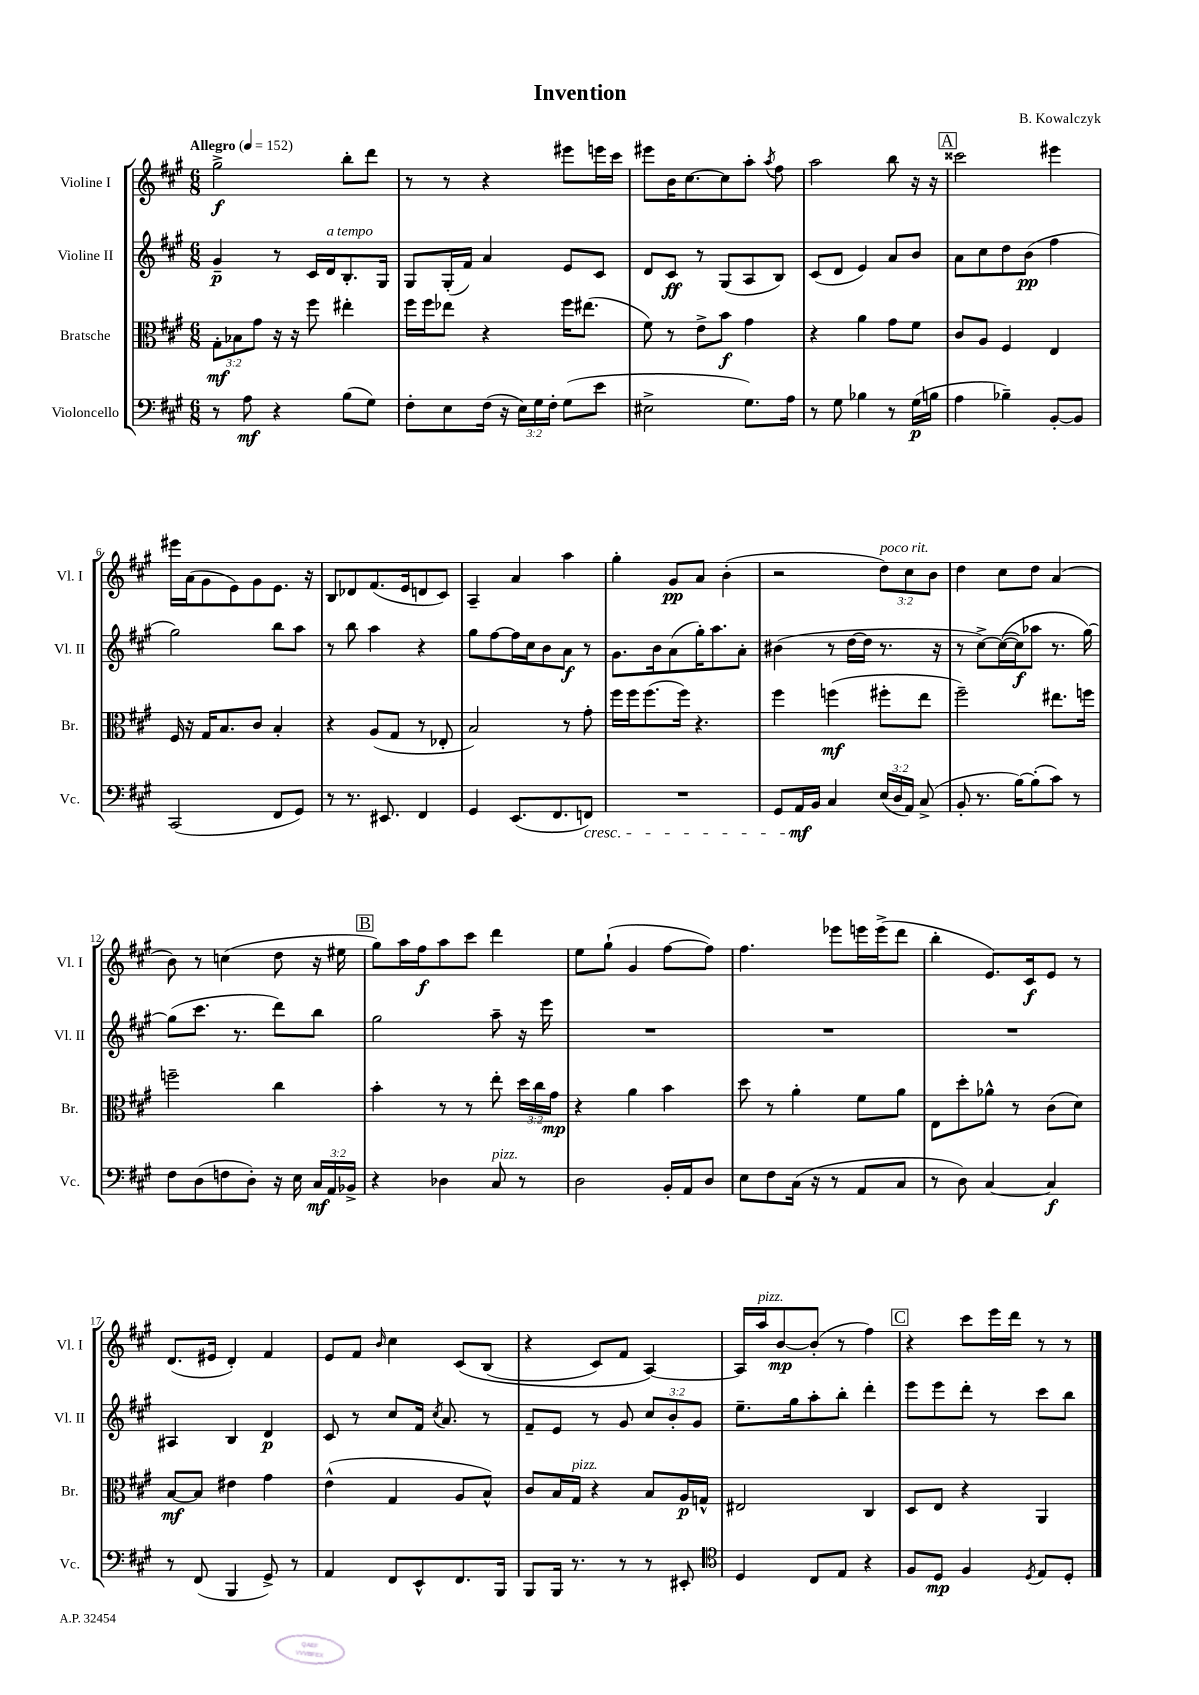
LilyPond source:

\header { title = "Invention" composer = "B. Kowalczyk" }
<<
\new StaffGroup <<
\new Staff = "s0" \with { instrumentName = "Violine I" shortInstrumentName = "Vl. I" } {
    \clef treble \key a \major \numericTimeSignature \time 6/8 \override Staff.TupletNumber.text = #tuplet-number::calc-fraction-text \tempo "Allegro" 4 = 152
    \autoBeamOff gis''2->\f b''8[-. d'''8] |
    r8 r8 r4 eis'''8[ e'''16 cis'''16] |
    eis'''8[ b'16 cis''8.~ cis''8 a''8]-. \acciaccatura { a''8 } fis''8 |
    a''2 b''8 r16 r16 |
    \mark \markup { \box "A" } cisis'''2 eis'''4 |
    eis'''16[ a'16( gis'8 e'8) gis'8 e'8.] r16 |
    b8[ des'8 fis'8.( e'16 d'8 cis'8]) |
    a4-- a'4 a''4 |
    gis''4-. gis'8[\pp a'8] b'4-.( |
    r2 \tuplet 3/2 { d''8[^\markup { \italic "poco rit." }) cis''8 b'8] } |
    d''4 cis''8[ d''8] a'4( |
    b'8) r8 c''4( d''8 r16 eis''16 |
    \mark \markup { \box "B" } gis''8[) a''16 fis''16\f a''8 cis'''8] d'''4 |
    e''8[ gis''8]-!( gis'4 fis''8[~ fis''8]) |
    fis''4. ees'''8[ e'''16 e'''16->( d'''8] |
    b''4-. e'8.[) cis'16\f e'8] r8 |
    d'8.[( eis'16] d'4-.) fis'4 |
    e'8[ fis'8] \grace { b'16 } cis''4 cis'8[\( b8]( |
    r4 cis'8[) fis'8] a4~\) |
    a16[ a''16^\markup { \italic "pizz." } b'8~\mp b'8]-.( r8 fis''4) |
    \mark \markup { \box "C" } r4 cis'''8[ e'''16 d'''16] r8 r8 \bar "|." |
}
\new Staff = "s1" \with { instrumentName = "Violine II" shortInstrumentName = "Vl. II" } {
    \clef treble \key a \major \numericTimeSignature \time 6/8 \override Staff.TupletNumber.text = #tuplet-number::calc-fraction-text
    \autoBeamOff gis'4--\p r8 cis'16[ d'16^\markup { \italic "a tempo" } b8.-. gis16] |
    gis8[ gis16-.( fis'16]) a'4 e'8[ cis'8] |
    d'8[ cis'8]\ff r8 gis8[( a8 b8]) |
    cis'8[( d'8] e'4) a'8[ b'8] |
    \mark \markup { \box "A" } a'8[ cis''8 d''8 b'8]\pp( fis''4 |
    gis''2) b''8[ a''8] |
    r8 b''8 a''4 r4 |
    gis''8[ fis''8~ fis''16 cis''16 b'8 a'8]\f r8 |
    gis'8.[ b'16 a'8( gis''16-.) a''8. a'8]-. |
    bis'4( r8 d''16[~ d''16] r8. r16 |
    r8 cis''8[~->) cis''16~(\( cis''16\f) aes''8] r8. gis''16~\) |
    gis''8[( cis'''8.] r8. d'''8[) b''8] |
    \mark \markup { \box "B" } gis''2 a''8-- r16 e'''16 |
    R2. |
    R2. |
    R2. |
    ais4 b4 d'4\p |
    cis'8 r8 cis''8[ fis'16] \acciaccatura { cis''8 } a'8. r8 |
    fis'8[-- e'8] r8 gis'8 \tuplet 3/2 { cis''8[ b'8-. gis'8] } |
    e''8.[-- gis''16 a''8-. b''8]-. d'''4-. |
    \mark \markup { \box "C" } e'''8[ e'''8 d'''8]-. r8 cis'''8[ b''8] \bar "|." |
}
\new Staff = "s2" \with { instrumentName = "Bratsche" shortInstrumentName = "Br." } {
    \clef alto \key a \major \numericTimeSignature \time 6/8 \override Staff.TupletNumber.text = #tuplet-number::calc-fraction-text
    \autoBeamOff \tuplet 3/2 { gis8[-.\mf bes8 gis'8] } r16 r16 fis''8 eis''4-. |
    fis''16[ fis''16 ees''8] r4 fis''16[ eis''8.]( |
    fis'8) r8 e'8[-> b'8]\f gis'4 |
    r4 a'4 gis'8[ fis'8] |
    \mark \markup { \box "A" } cis'8[ a8] fis4 e4 |
    fis16 r16 gis16[ b8. cis'8] b4-. |
    r4 a8[( gis8] r8 ees8-. |
    b2) r8 gis'8-. |
    fis''16[ fis''16 fis''8.( fis''16]) r4. |
    fis''4 f''4\mf( fis''8[-. e''8] |
    fis''2--) eis''8.[ f''16] |
    f''2-- cis''4 |
    \mark \markup { \box "B" } b'4-. r8 r8 e''8-. \tuplet 3/2 { d''16[ cis''16 gis'16]\mp } |
    r4 a'4 b'4 |
    d''8 r8 a'4-. fis'8[ a'8] |
    e8[ d''8-. aes'8]-^ r8 cis'8[( d'8]) |
    b8[~\mf b8] eis'4 gis'4 |
    e'4-^( gis4 a8[ b8]-^) |
    cis'8[ b16 gis16]^\markup { \italic "pizz." } r4 b8[ a16\p g16]-^ |
    eis2 cis4 |
    \mark \markup { \box "C" } d8[ e8] r4 a,4 \bar "|." |
}
\new Staff = "s3" \with { instrumentName = "Violoncello" shortInstrumentName = "Vc." } {
    \clef bass \key a \major \numericTimeSignature \time 6/8 \override Staff.TupletNumber.text = #tuplet-number::calc-fraction-text
    \autoBeamOff r8 a8\mf r4 b8[( gis8]) |
    fis8[-. e8 fis16]( r16 \tuplet 3/2 { e16[) gis16 fis16]-. } gis8[( e'8] |
    eis2-> gis8.[) a16] |
    r8 gis8 bes4 r8 gis16[\p( b16] |
    \mark \markup { \box "A" } a4 bes4--) b,8[~-. b,8] |
    cis,2( fis,8[ gis,8]) |
    r8 r8. eis,8. fis,4 |
    gis,4 e,8.[( fis,8. f,8]\cresc) |
    R2. |
    gis,8[ a,16\mf\! b,16] cis4 \tuplet 3/2 { e16[( d16 a,16]) } cis8->( |
    b,8-. r8. b16[~) b8-.( cis'8]) r8 |
    fis8[ d8( f8 d8]-.) r16 e16 \tuplet 3/2 { cis16[\mf a,16 bes,16]-> } |
    \mark \markup { \box "B" } r4 des4 cis8^\markup { \italic "pizz." } r8 |
    d2 b,16[-. a,16 d8] |
    e8[ fis8 cis16]( r16 r8 a,8[ cis8] |
    r8 d8) cis4~ cis4\f |
    r8 fis,8( b,,4 gis,8->) r8 |
    a,4 fis,8[ e,8-^ fis,8. b,,16] |
    b,,8[ b,,16] r8. r8 r8 eis,8-. |
    \clef tenor d4 cis8[ e8] r4 |
    \mark \markup { \box "C" } fis8[ d8]\mp fis4 \acciaccatura { d8 } e8[ d8]-. \bar "|." |
}
>>
>>
